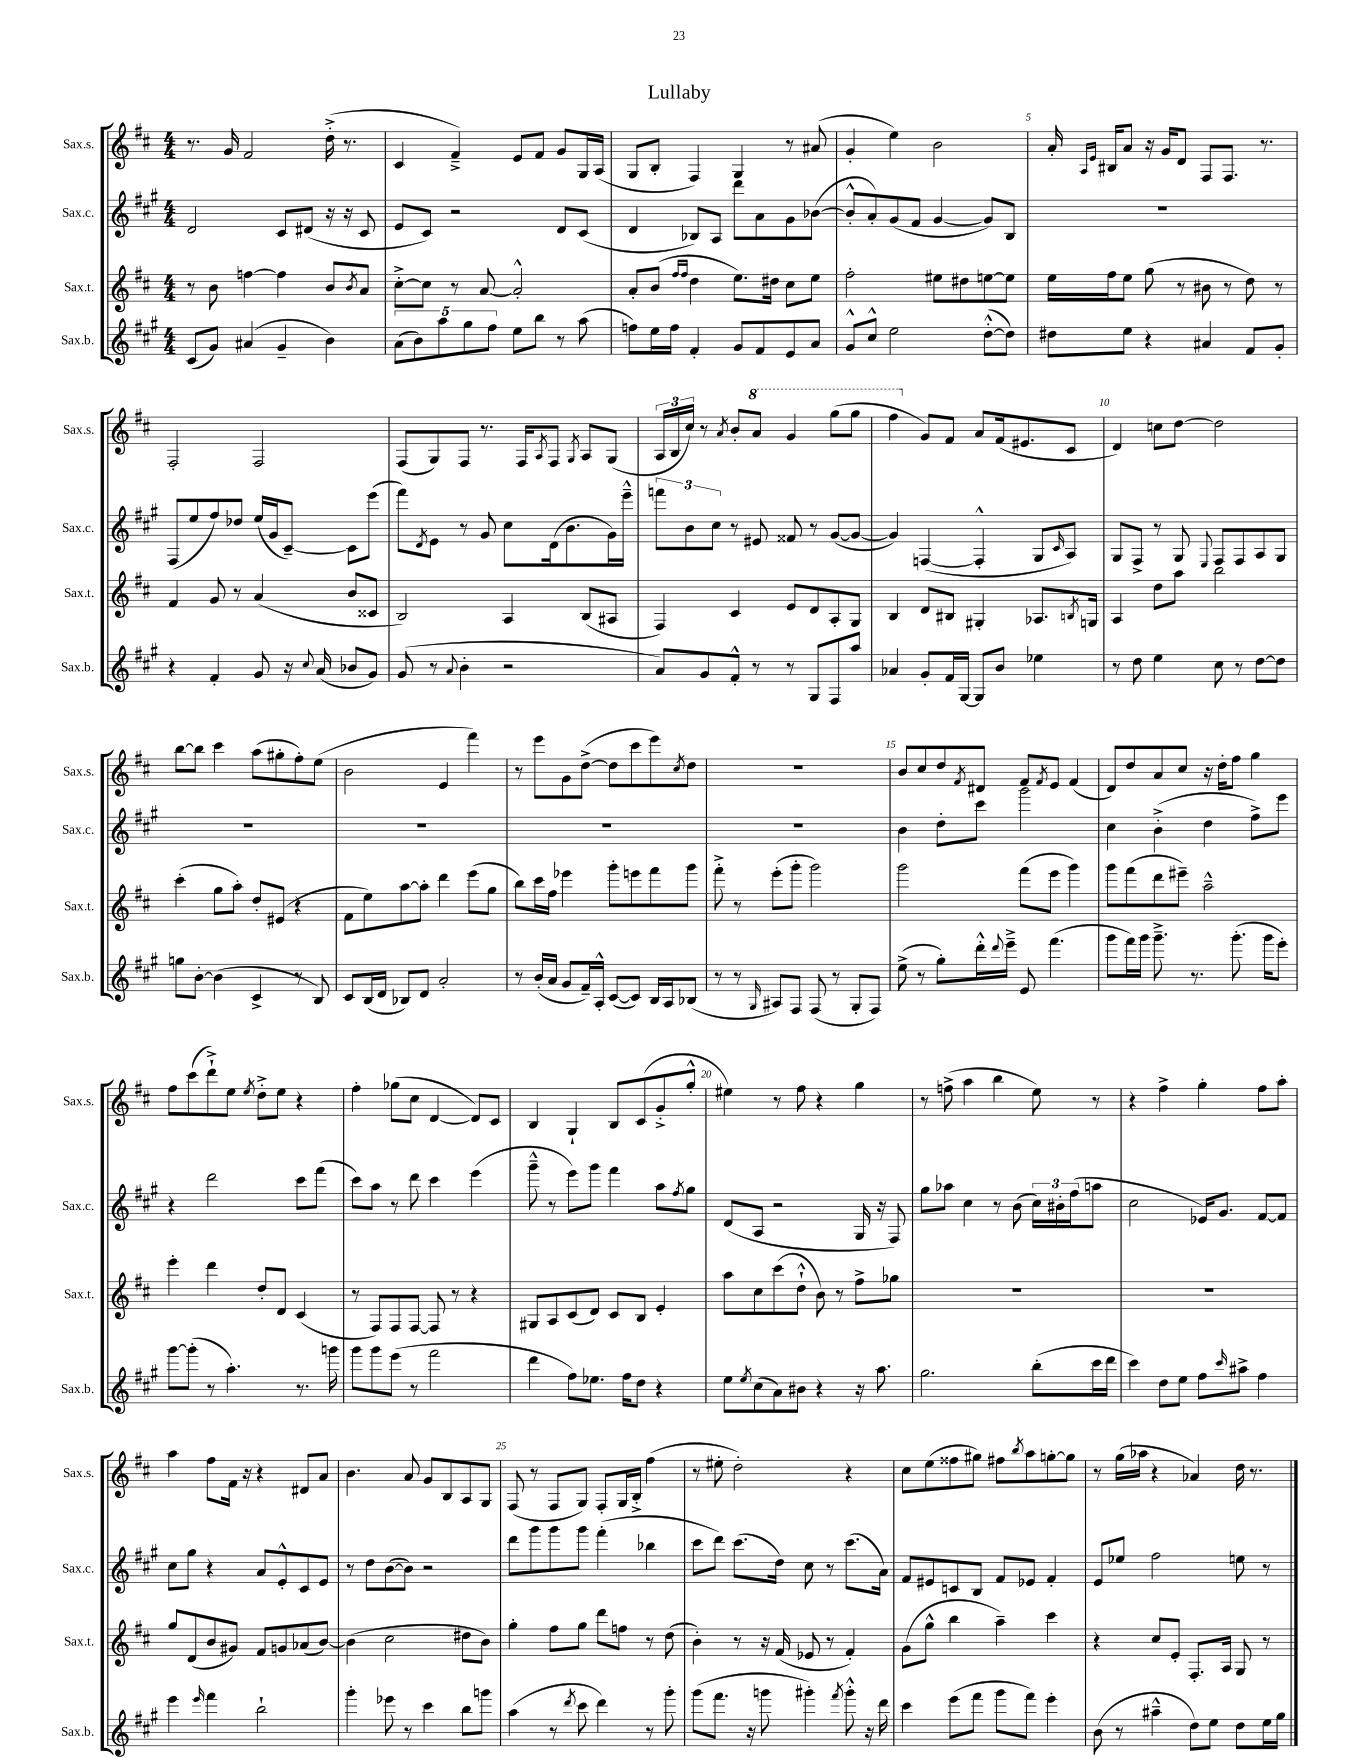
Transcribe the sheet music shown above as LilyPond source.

\header { title = "Lullaby" }
<<
\new StaffGroup <<
\new Staff = "s0" \with { instrumentName = "Sax.s." shortInstrumentName = "Sax.s." } {
    \clef treble \key d \major \numericTimeSignature \time 4/4
    r8. g'16 fis'2 d''16-.->( r8. |
    cis'4 fis'4--->) e'8 fis'8 g'8 g16 a16( |
    g8 b8-. fis4) g4 r8 ais'8( |
    g'4-. e''4) b'2 |
    a'16-. \grace { a16 e'16 } bis16 a'8 r16 g'16 d'8 fis8 fis8. r8. |
    fis2-. fis2 |
    fis8( g8) fis8 r8. fis16 \acciaccatura { a8 } fis8 \acciaccatura { g8 } a8 g8( |
    \tuplet 3/2 { a16 b16 cis''16) } r8 \acciaccatura { a'8 } b'8-. \ottava #1 a''8 g''4 g'''8( g'''8 |
    fis'''4 \ottava #0 g'8) fis'8 a'8 fis'16( eis'8. cis'8 |
    d'4) c''8 d''8~ d''2 |
    b''8~ b''8 cis'''4 a''8( gis''8-. fis''8-.) e''8( |
    b'2 e'4 fis'''4) |
    r8 e'''8 g'8 d''8~->( d''8 cis'''8 e'''8) \acciaccatura { cis''8 } d''8 |
    R1 |
    b'8 cis''8 d''8 \acciaccatura { fis'8 } dis'8 fis'8 \acciaccatura { fis'8 } e'8 fis'4( |
    d'8) d''8 a'8 cis''8 r16 d''16-. fis''8 g''4 |
    fis''8 cis'''8( d'''8-!->) e''8 \acciaccatura { e''8 } d''8-.-> e''8 r4 |
    fis''4-. ges''8( cis''8 d'4~ d'8) cis'8 |
    b4 g4-! b8 cis'8( g'8-.-> g''8-.-^ |
    eis''4) r8 fis''8 r4 g''4 |
    r8 f''8->( a''4 b''4 e''8) r8 |
    r4 fis''4-> g''4-. fis''8 a''8-. |
    a''4 fis''8 fis'16 r16 r4 dis'8 a'8 |
    b'4. a'8 g'8 b8 a8 g8 |
    fis8( r8 fis8 g8) fis8-. g16 b16-.-> fis''4( |
    r8 eis''8-. d''2-.) r4 |
    cis''8 e''8( fisis''8 gis''8) fis''8 \acciaccatura { b''8 } a''8 g''8~-. g''8 |
    r8 g''16( aes''16 r4 aes'4) d''16 r8. \bar "|." |
}
\new Staff = "s1" \with { instrumentName = "Sax.c." shortInstrumentName = "Sax.c." } {
    \clef treble \key a \major \numericTimeSignature \time 4/4
    d'2 cis'8 dis'8( r16 r16 cis'8 |
    e'8 cis'8) r2 d'8 cis'8( |
    d'4 bes8) a8 d'''8 a'8 gis'8 bes'8~( |
    bes'8-.-^ a'8-.) gis'8( fis'8 gis'4~ gis'8) b8 |
    R1 |
    fis8( e''8 fis''8) des''8 e''16( gis'16 cis'8~--) cis'8 e'''8( |
    fis'''8) \acciaccatura { d'8 } e'8 r8 gis'8 cis''8 d'16( b'8. gis'16) e'''16---^ |
    \tuplet 3/2 { f'''8 b'8 cis''8 } r8 eis'8 fisis'8 r8 gis'8~( gis'8~ |
    gis'4) f4~( f4-.-^ gis8 \grace { cis'16 } a8) |
    gis8 fis8-> r8 gis8 \appoggiatura { e8 } fis8 fis8 a8 gis8 |
    R1 |
    R1 |
    R1 |
    R1 |
    b'4 d''8-. cis'''8 gis'''2 |
    cis''4 b'4-.->( d''4 fis''8->) e'''8 |
    r4 d'''2 cis'''8 fis'''8( |
    cis'''8) a''8 r8 d'''8 cis'''4 e'''4( |
    gis'''8---^ r8 e'''8) gis'''8 fis'''4 a''8 \acciaccatura { fis''8 } gis''8 |
    d'8( a8 r2 gis16 r16 fis8) |
    gis''8 aes''8 cis''4 r8 b'8( \tuplet 3/2 { cis''16) bis'16-. fis''16( } a''8 |
    cis''2 ees'16) gis'8. fis'8~ fis'8 |
    cis''8 gis''8 r4 a'8 e'8-.-^ cis'8 e'8 |
    r8 d''8 b'8~( b'8) r2 |
    d'''8 gis'''8 gis'''8 gis'''8 fis'''4-.( bes''4 |
    cis'''8 d'''8) cis'''8.( d''16) cis''8 r8 cis'''8.( a'16) |
    fis'8 eis'8 c'8 b8 fis'8 ees'8 fis'4-. |
    e'8 ees''8 fis''2 e''8 r8 \bar "|." |
}
\new Staff = "s2" \with { instrumentName = "Sax.t." shortInstrumentName = "Sax.t." } {
    \clef treble \key d \major \numericTimeSignature \time 4/4
    r8 b'8 f''4~ f''4 b'8 \acciaccatura { b'8 } a'8 |
    cis''8~-.-> cis''8 r8 a'8~ a'2-.-^ |
    a'8-. b'8( \grace { fis''16 fis''16 } d''4 e''8.) dis''16 cis''8 e''8 |
    fis''2-. eis''8 dis''8 e''8~ e''8 |
    e''16 fis''16 e''8 g''8( r8 bis'8 r8 d''8) r8 |
    fis'4 g'8 r8 a'4( b'8 cisis'8 |
    b2) a4 b8( ais8 |
    fis4) cis'4 e'8 d'8 a8-. g8 |
    b4 d'8 bis8 gis4-. aes8. \acciaccatura { b8 } g16 |
    a4 d''8 a''8 b''2 |
    cis'''4-.( g''8 a''8-.) d''8-. eis'8( r4 |
    fis'8 e''8) a''8~ a''8-. d'''4 e'''8( g''8 |
    b''8) cis'''16 fis''16 ees'''4 g'''8-. e'''8 fis'''8 g'''8 |
    fis'''8-.-> r8 e'''8-.( g'''8-. g'''2) |
    g'''2 fis'''8( e'''8 g'''4) |
    g'''8 fis'''8( d'''8 eis'''8--) a''2---^ |
    e'''4-. d'''4 d''8-. d'8 cis'4( |
    r8 fis8) fis8 fis8~ fis8 r8 r4 |
    gis8 a8 cis'8( d'8) cis'8 b8 e'4-. |
    a''8 cis''8 cis'''8( d''8-!-^ b'8) r8 fis''8-> ges''8 |
    R1 |
    R1 |
    g''8 d'8( b'8 gis'8) fis'8 g'8 aes'8( b'8~) |
    b'4( cis''2 dis''8 b'8) |
    g''4-. fis''8 g''8 d'''8 f''8 r8 d''8( |
    b'4-.) r8 r16 fis'16( ees'8 r8 fis'4-.) |
    g'8( g''8-^ b''4 a''4--) cis'''4 |
    r4 cis''8 e'8-. fis8.-. a16 g8 r8 \bar "|." |
}
\new Staff = "s3" \with { instrumentName = "Sax.b." shortInstrumentName = "Sax.b." } {
    \clef treble \key a \major \numericTimeSignature \time 4/4
    cis'8( gis'8) ais'4( gis'4-- b'4) |
    \tuplet 5/4 { a'8( b'8) a''8 gis''8 fis''8 } e''8 b''8 r8 a''8( |
    f''8) e''16 f''16 fis'4-. gis'8 fis'8 e'8 a'8 |
    gis'8-^ cis''8-^ e''2 d''8~-.-^( d''8) |
    dis''8 e''8 r4 ais'4 fis'8 gis'8-. |
    r4 fis'4-. gis'8 r16 \appoggiatura { cis''8 } a'16( bes'8 gis'8) |
    gis'8( r8 \appoggiatura { a'8 } b'4-. r2 |
    a'8) gis'8 fis'8-.-^ r8 r8 gis8 fis8 a''8 |
    aes'4 gis'8-. fis'16 gis16~ gis8 b'8 ees''4 |
    r8 d''8 e''4 cis''8 r8 d''8~ d''8 |
    g''8 b'8~-. b'4( cis'4-> r8 b8) |
    cis'8 b16( d'16 bes8) d'8 a'2-. |
    r8 b'16-.( a'16 gis'8 fis'16--) a16-.-^ cis'8~( cis'8) b16 a16 bes8( |
    r8 r8 \grace { gis16 } ais8) fis8 fis8( r8 gis8-. fis8) |
    e''8->( r8 gis''8-.) d'''16-.-^ \appoggiatura { d'''8 } e'''16---> e'8 fis'''4.( |
    gis'''8 fis'''16) gis'''16 gis'''8.---> r8. gis'''8.-.( gis'''16 e'''8-.) |
    gis'''8~ gis'''8-.( r8 a''4.-.) r8. g'''16 |
    gis'''8 gis'''8 e'''8( r8 fis'''2 |
    d'''4 fis''8) ees''8. fis''16 d''8 r4 |
    e''8 \acciaccatura { e''8 } cis''8( a'8) bis'8 r4 r16 a''8. |
    gis''2. b''8-.( cis'''16 d'''16 |
    cis'''4) d''8 e''8 fis''8 \grace { cis'''16 } ais''8-> fis''4 |
    e'''4 \grace { e'''16 } fis'''4 b''2-! |
    gis'''4-. ees'''8 r8 cis'''4 b''8 g'''8 |
    a''4( r8 \acciaccatura { d'''8 } cis'''8 d'''4) r8 gis'''8-. |
    gis'''8( fis'''8. r16 g'''8 gis'''4-.) \acciaccatura { fis'''8 } gis'''8-.-^ r16 d'''16 |
    cis'''4 e'''8( fis'''8 gis'''8 fis'''8) e'''4-. |
    b'8( r8 ais''4---^ d''8) e''8 d''8 e''16 gis''16 \bar "|." |
}
>>
>>
\layout { \context { \Score \override BarNumber.break-visibility = ##(#f #t #t) barNumberVisibility = #(every-nth-bar-number-visible 5) } }
